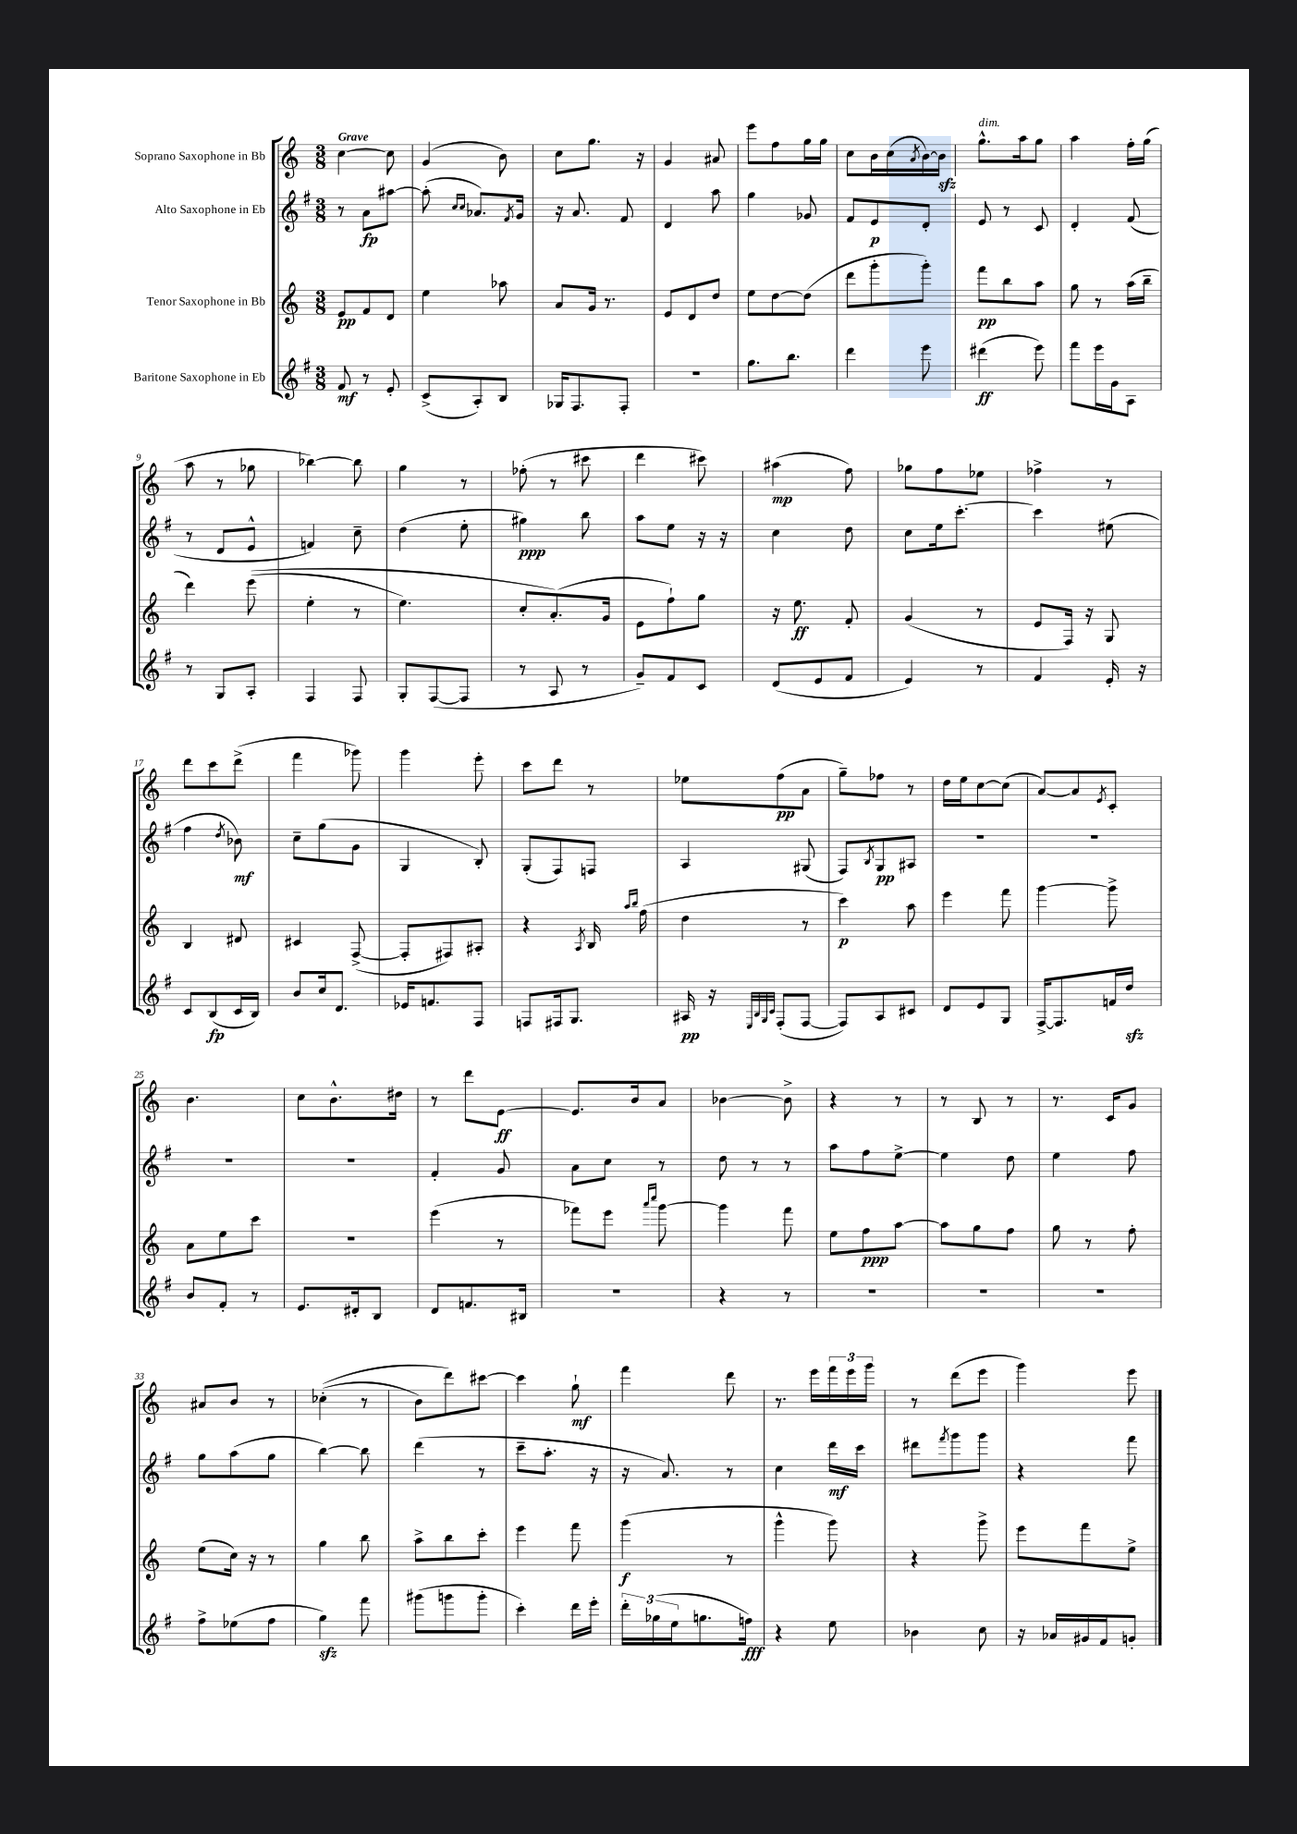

**kern	**dynam	**kern	**dynam	**kern	**dynam	**kern	**dynam
*part4	*part4	*part3	*part3	*part2	*part2	*part1	*part1
*staff4	*staff4	*staff3	*staff3	*staff2	*staff2	*staff1	*staff1
*I"Baritone Saxophone in Eb	*	*I"Tenor Saxophone in Bb	*	*I"Alto Saxophone in Eb	*	*I"Soprano Saxophone in Bb	*
*clefG2	*	*clefG2	*	*clefG2	*	*clefG2	*
*k[f#]	*	*k[]	*	*k[f#]	*	*k[]	*
*M3/8	*	*M3/8	*	*M3/8	*	*M3/8	*
=1	=1	=1	=1	=1	=1	=1	=1
!	!	!	!	!	!	!LO:TX:a:B:t=Grave	!
8f#/	mf	8e/L	pp	8r	.	[4cc\	.
8r	.	8f/	.	8a\L	fp	.	.
8e'/	.	8d/J	.	[8aa#X\J	.	8cc\]	.
=2	=2	=2	=2	=2	=2	=2	=2
(8c^/L	.	4ee\	.	(8aa#'\]	.	(4g/	.
.	.	.	.	16qqcc/LL	.	.	.
.	.	.	.	16qqcc/JJ	.	.	.
8A'/)	.	.	.	8.a-X/L)	.	.	.
8B/J	.	8aa-X\	.	.	.	8b\)	.
.	.	.	.	8qf#/	.	.	.
.	.	.	.	16g/Jk	.	.	.
=3	=3	=3	=3	=3	=3	=3	=3
16G-X/KL	.	8a/L	.	16r	.	8cc\L	.
8.F#/	.	.	.	8.a/	.	.	.
.	.	16g/Jk	.	.	.	8.gg\J	.
.	.	8.r	.	.	.	.	.
8F#'/J	.	.	.	8f#/	.	.	.
.	.	.	.	.	.	16r	.
=4	=4	=4	=4	=4	=4	=4	=4
4.r	.	8e/L	.	4d/	.	4g/	.
.	.	8d/	.	.	.	.	.
.	.	8dd/J	.	8aa\	.	8a#X/	.
=5	=5	=5	=5	=5	=5	=5	=5
8.gg\L	.	8ee\L	.	4gg\	.	8eee\L	.
.	.	[8dd\	.	.	.	8ff\	.
8.bb\J	.	.	.	.	.	.	.
.	.	(8dd\J]	.	8g-X/	.	16gg\L	.
.	.	.	.	.	.	16gg\JJ	.
=6	=6	=6	=6	=6	=6	=6	=6
4ddd\	.	8ddd\L	.	8f#/L	.	8cc\L	.
.	.	8ggg'\	.	8e/	p	16b\L	.
.	.	.	.	.	.	(16cc\	.
.	.	.	.	.	.	8qa/	.
8eee\	.	8ggg'\J)	.	8d'/J	.	[16b\)	.
.	.	.	.	.	.	16bzz\JJ]	.
=7	=7	=7	=7	=7	=7	=7	=7
!	!	!	!	!	!	!LO:TX:a:i:t=dim.	!
(4ddd#X\	ff	8fff\L	pp	8e/	.	8.gg^^\L	.
.	.	8bb\	.	8r	.	.	.
.	.	.	.	.	.	16aa\k	.
8eee\)	.	8aa\J	.	8c/	.	8gg\J	.
=8	=8	=8	=8	=8	=8	=8	=8
8fff#\L	.	8gg\	.	4d'/	.	4aa\	.
16eee\L	.	8r	.	.	.	.	.
16g\J	.	.	.	.	.	.	.
8A\J	.	(16aa\LL	.	(8f#/	.	16ff'\LL	.
.	.	16bb~\JJ	.	.	.	(16gg\JJ	.
!!LO:LB:g=z
=9	=9	=9	=9	=9	=9	=9	=9
8r	.	4ddd\)	.	8r	.	8aa\	.
8G/L	.	.	.	8d/L	.	8r	.
8A'/J	.	((8eee\	.	8e^^/J	.	8gg-X\	.
=10	=10	=10	=10	=10	=10	=10	=10
4F#/	.	4ee'\	.	4fn/)	.	[4bb-X\)	.
8F#/	.	8r	.	8cc~\	.	8bb-\]	.
=11	=11	=11	=11	=11	=11	=11	=11
8G'/L	.	4.ee\)	.	(4dd\	.	4gg\	.
([8F#/	.	.	.	.	.	.	.
8F#/J]	.	.	.	8ee'\	.	8r	.
=12	=12	=12	=12	=12	=12	=12	=12
8r	.	8cc'/L	.	4gg#X\)	ppp	(8ff-X'\	.
8A/	.	(8.a'/)	.	.	.	8r	.
8r	.	.	.	8bb\	.	8ccc#X\	.
.	.	16g/Jk	.	.	.	.	.
=13	=13	=13	=13	=13	=13	=13	=13
8g~/L)	.	8e\L	.	8aa\L	.	4ddd\	.
8f#/	.	8ff`\)	.	8ee\J	.	.	.
8c/J	.	8gg\J	.	16r	.	8ccc#X\)	.
.	.	.	.	16r	.	.	.
=14	=14	=14	=14	=14	=14	=14	=14
(8d/L	.	16r	.	4cc\	.	(4aa#X\	mp
.	.	8.ee\	ff	.	.	.	.
8e/	.	.	.	.	.	.	.
8f#/J	.	8f'/	.	8dd\	.	8ff\)	.
=15	=15	=15	=15	=15	=15	=15	=15
4e/)	.	(4g/	.	8cc\L	.	8gg-X\L	.
.	.	.	.	16ee\k	.	8ff\	.
.	.	.	.	[8.ccc'\J	.	.	.
8r	.	8r	.	.	.	8ee-X\J	.
=16	=16	=16	=16	=16	=16	=16	=16
4f#/	.	8e/L	.	4ccc\]	.	4ff-X^\	.
.	.	16F/Jk)	.	.	.	.	.
.	.	16r	.	.	.	.	.
16e'/	.	8G/	.	(8ee#X\	.	8r	.
16r	.	.	.	.	.	.	.
!!LO:LB:g=z
=17	=17	=17	=17	=17	=17	=17	=17
8c/L	.	4B/	.	4ff#\	.	8ddd\L	.
(8B/	fp	.	.	.	.	8ccc\	.
.	.	.	.	8qdd/	.	.	.
16c/L	.	8d#X/	.	8b-X\)	mf	(8ddd^\J	.
16B/JJ)	.	.	.	.	.	.	.
=18	=18	=18	=18	=18	=18	=18	=18
8b/L	.	4c#X/	.	8cc~\L	.	4fff\	.
16cc/k	.	.	.	(8gg\	.	.	.
8.d/J	.	.	.	.	.	.	.
.	.	([8F^/	.	8g\J	.	8ggg-X\)	.
=19	=19	=19	=19	=19	=19	=19	=19
16e-X/KL	.	8F'/L]	.	4G/	.	4ggg\	.
8.fn/	.	.	.	.	.	.	.
.	.	8F#X/)	.	.	.	.	.
8F#/J	.	8A#X'/J	.	8B'/)	.	8eee'\	.
=20	=20	=20	=20	=20	=20	=20	=20
8Fn/L	.	4r	.	(8G'/L	.	8ccc\L	.
16F#X/k	.	.	.	8F#/)	.	8ddd\J	.
8.G/J	.	.	.	.	.	.	.
.	.	8qA/	.	.	.	.	.
.	.	16B/	.	8Fn/J	.	8r	.
.	.	16qqaa/LL	.	.	.	.	.
.	.	16qqbb/JJ	.	.	.	.	.
.	.	(16ff\	.	.	.	.	.
=21	=21	=21	=21	=21	=21	=21	=21
16A#X/	pp	4dd\	.	4A/	.	8ee-X\L	.
16r	.	.	.	.	.	.	.
32qqE/LLL	.	.	.	.	.	.	.
32qqB/	.	.	.	.	.	.	.
32qqG/	.	.	.	.	.	.	.
32qqc/JJJ	.	.	.	.	.	.	.
(8F#'/L	.	.	.	.	.	(8ff\	pp
[8F#/J	.	8r	.	(8G#X/	.	8a\J	.
=22	=22	=22	=22	=22	=22	=22	=22
8F#/L])	.	4ccc\)	p	8F#/L)	.	8gg~\L)	.
.	.	.	.	8qB/	.	.	.
8A/	.	.	.	8G/	pp	8ff-X\J	.
8c#X/J	.	8aa\	.	8A#X/J	.	8r	.
=23	=23	=23	=23	=23	=23	=23	=23
8d/L	.	4eee\	.	4.r	.	16dd\LL	.
.	.	.	.	.	.	16ee\J	.
8e/	.	.	.	.	.	[8cc\	.
8G/J	.	8fff\	.	.	.	(8cc\J]	.
=24	=24	=24	=24	=24	=24	=24	=24
[16F#^/KL	.	[4ggg\	.	4.r	.	[8a/L)	.
8.F#/]	.	.	.	.	.	.	.
.	.	.	.	.	.	8a/]	.
.	.	.	.	.	.	8qe/	.
16fn/L	.	8ggg^\]	.	.	.	8c'/J	.
16ddzz/JJ	.	.	.	.	.	.	.
!!LO:LB:g=z
=25	=25	=25	=25	=25	=25	=25	=25
8b/L	.	8a\L	.	4.r	.	4.b\	.
8f#'/J	.	8ee\	.	.	.	.	.
8r	.	8ccc\J	.	.	.	.	.
=26	=26	=26	=26	=26	=26	=26	=26
8.e/L	.	4.r	.	4.r	.	8cc\L	.
.	.	.	.	.	.	8.b^^\	.
16d#X'/k	.	.	.	.	.	.	.
8B/J	.	.	.	.	.	.	.
.	.	.	.	.	.	16dd#X\Jk	.
=27	=27	=27	=27	=27	=27	=27	=27
8d/L	.	(4eee\	.	4f#'/	.	8r	.
8.fn/	.	.	.	.	.	8ddd\L	.
.	.	8r	.	8g/	.	[8e\J	ff
16B#X/Jk	.	.	.	.	.	.	.
=28	=28	=28	=28	=28	=28	=28	=28
4.r	.	8fff-X\L)	.	8a\L	.	8.e/L]	.
.	.	8eee\J	.	8cc\J	.	.	.
.	.	.	.	.	.	16b/k	.
.	.	16qqaaa/LL	.	.	.	.	.
.	.	16qqcccc/JJ	.	.	.	.	.
.	.	[8ggg\	.	8r	.	8a/J	.
=29	=29	=29	=29	=29	=29	=29	=29
4r	.	4ggg\]	.	8dd\	.	[4b-X\	.
.	.	.	.	8r	.	.	.
8r	.	8fff\	.	8r	.	8b-^\]	.
=30	=30	=30	=30	=30	=30	=30	=30
4.r	.	8ee\L	.	8aa\L	.	4r	.
.	.	8ff\	ppp	8ff#\	.	.	.
.	.	[8aa\J	.	[8ee^\J	.	8r	.
=31	=31	=31	=31	=31	=31	=31	=31
4.r	.	8aa\L]	.	4ee\]	.	8r	.
.	.	8gg\	.	.	.	8B/	.
.	.	8ff\J	.	8dd\	.	8r	.
=32	=32	=32	=32	=32	=32	=32	=32
4.r	.	8gg\	.	4ee\	.	8.r	.
.	.	8r	.	.	.	.	.
.	.	.	.	.	.	16c/KL	.
.	.	8ff'\	.	8ff#\	.	8g/J	.
!!LO:LB:g=z
=33	=33	=33	=33	=33	=33	=33	=33
8ff#^\L	.	(8ee\L	.	8gg\L	.	8a#X/L	.
(8ee-X\	.	16cc\Jk)	.	(8aa\	.	8b/J	.
.	.	16r	.	.	.	.	.
8ff#\J	.	8r	.	8gg\J	.	8r	.
=34	=34	=34	=34	=34	=34	=34	=34
4ggzz\)	.	4gg\	.	[4bb\)	.	((4cc-X'\	.
8fff#\	.	8bb\	.	8bb\]	.	8r	.
=35	=35	=35	=35	=35	=35	=35	=35
(8ggg#X\L	.	8aa^\L	.	(4ddd\	.	8b\L)	.
8gggn\	.	8bb\	.	.	.	8ddd\)	.
8ggg'\J	.	8ccc'\J	.	8r	.	[8ccc#X\J	.
=36	=36	=36	=36	=36	=36	=36	=36
4ccc'\)	.	4eee\	.	8ccc~\L	.	4ccc#\]	.
.	.	.	.	8.aa'\J	.	.	.
16ddd\LL	.	8fff\	.	.	.	8gg`\	mf
16eee'\JJ	.	.	.	16r	.	.	.
=37	=37	=37	=37	=37	=37	=37	=37
24ddd'\LL	.	(4ggg\	f	16r	.	4fff\	.
(24gg-X\	.	.	.	.	.	.	.
.	.	.	.	8.a/)	.	.	.
24ee\J	.	.	.	.	.	.	.
8.ggn\	.	.	.	.	.	.	.
.	.	8r	.	8r	.	8ddd\	.
16ffn\Jk)	fff	.	.	.	.	.	.
=38	=38	=38	=38	=38	=38	=38	=38
4r	.	4ggg^^\	.	4cc\	.	8.r	.
.	.	.	.	.	.	16eee\LL	.
8ee\	.	8ggg\)	.	16ddd\LL	mf	24fff\	.
.	.	.	.	.	.	24eee\	.
.	.	.	.	16ccc\JJ	.	.	.
.	.	.	.	.	.	24ggg\JJ	.
=39	=39	=39	=39	=39	=39	=39	=39
4b-X\	.	4r	.	8ddd#X\L	.	8r	.
.	.	.	.	8qfff#/	.	.	.
.	.	.	.	8ggg\	.	(8ddd\L	.
8cc\	.	8ggg^\	.	8ggg\J	.	8eee\J	.
=40	=40	=40	=40	=40	=40	=40	=40
16r	.	8eee\L	.	4r	.	4ggg\)	.
16a-X/LL	.	.	.	.	.	.	.
16g#X/	.	8fff\	.	.	.	.	.
16f#/J	.	.	.	.	.	.	.
8gn'/J	.	8ee^\J	.	8fff#\	.	8eee\	.
==	==	==	==	==	==	==	==
*-	*-	*-	*-	*-	*-	*-	*-
